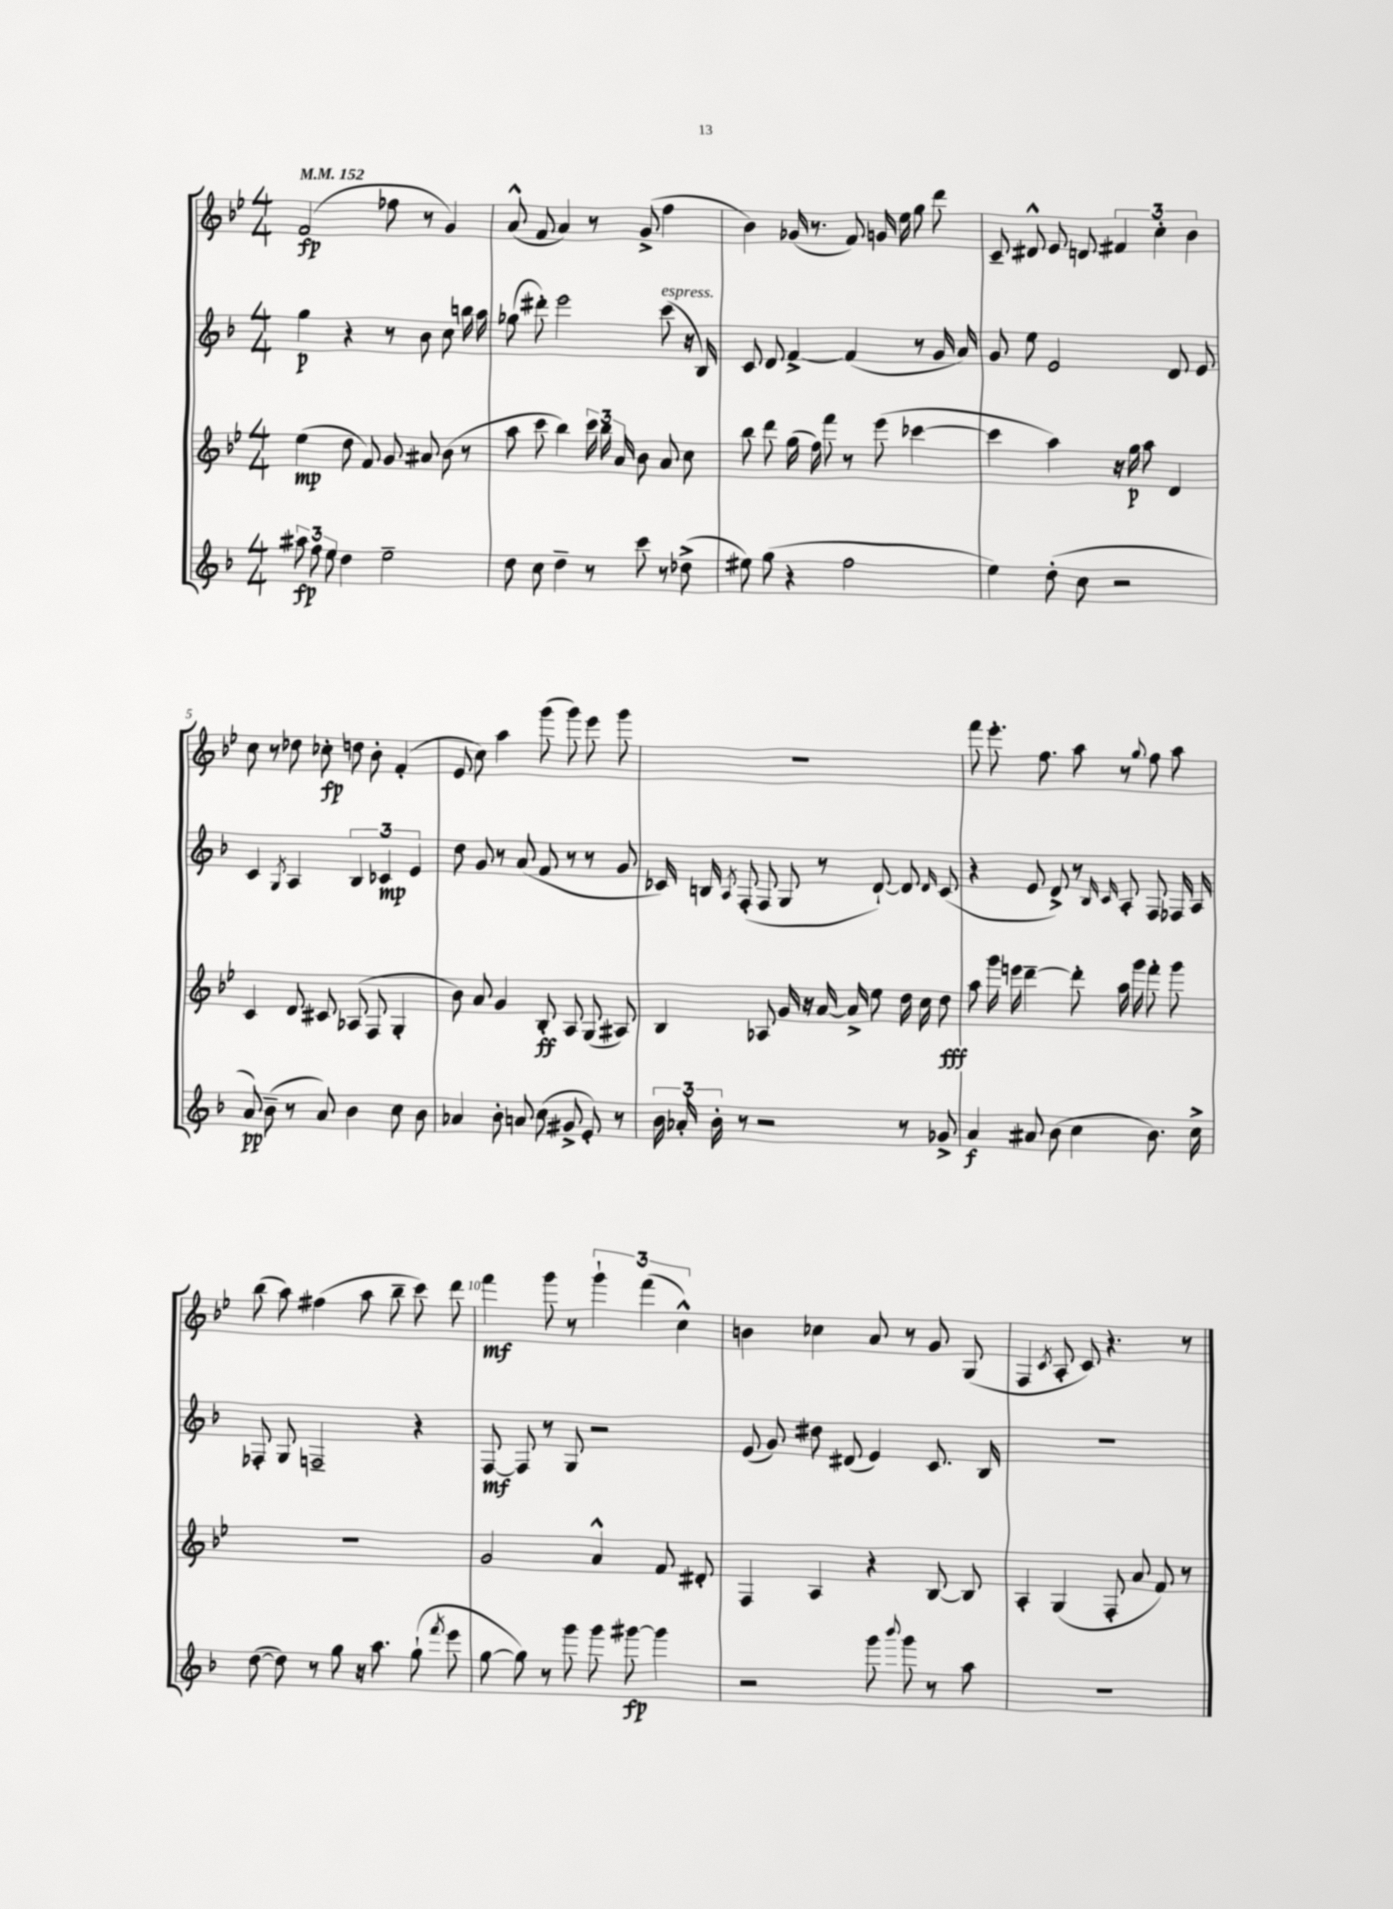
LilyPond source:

<<
\new StaffGroup <<
\new Staff = "s0" {
    \clef treble \key bes \major \numericTimeSignature \time 4/4 \tempo 4 = 152
    \autoBeamOff f'2\fp( fes''8 r8 g'4) |
    a'8-^( f'8 a'4) r8 g'8->( f''4 |
    bes'4) ges'16( r8. f'8) g'16 ees''16 g''8 d'''8 |
    c'8-- dis'8-^ ees'8 d'8 \tuplet 3/2 { fis'4 c''4-. bes'4 } |
    c''8 r8 des''8 ces''8-.\fp d''8 bes'8-. f'4-.( |
    ees'8 c''8) a''4 g'''8( g'''8) ees'''8 g'''8 |
    R1 |
    f'''8 ees'''8.-. f''8. a''8 r8 \appoggiatura { g''8 } f''8 a''8 |
    bes''8( a''8) fis''4( a''8 bes''8-- c'''8) d'''8 |
    f'''4\mf g'''8 r8 \tuplet 3/2 { g'''4-! f'''4( c''4-^) } |
    b'4 ces''4 a'8 r8 g'8 g8( |
    f4 \acciaccatura { c'8 } a8-. c'8) r4. r8 \bar "|." |
}
\new Staff = "s1" {
    \clef treble \key f \major \numericTimeSignature \time 4/4
    \autoBeamOff g''4\p r4 r8 bes'8 c''8 b''16 a''16 |
    ges''8( dis'''8-.) e'''2 c'''8^\markup { \italic "espress." }( r16 bes16) |
    c'8 d'8 f'4~-> f'4( r8 g'16 a'16) |
    g'8 e''8 e'2 d'8 e'8 |
    c'4 \acciaccatura { g8 } a4 \tuplet 3/2 { bes4 ces'4\mp e'4 } |
    d''8 g'8 r8 a'8( f'8 r8 r8 g'8 |
    ces'16) b16 \acciaccatura { a8 } f8-.( f8 g8 r8 d'8~-!) d'8 \grace { d'16 } ces'8( |
    r4 e'8 d'8->) r8 \grace { bes16 c'16 } a8-. f8 fes16 a16 |
    fes8-. g8 f2-- r4 |
    f8~\mf f8 r8 g8 r2 |
    e'8( g'8) dis''8 dis'8( e'4) c'8. bes16 |
    R1 \bar "|." |
}
\new Staff = "s2" {
    \clef treble \key bes \major \numericTimeSignature \time 4/4
    \autoBeamOff ees''4\mp( d''8 f'8) g'8 ais'8 bes'8( r8 |
    a''8 c'''8 bes''4) \tuplet 3/2 { c'''16 bes''16 a'16 } bes'8 a'8 c''8 |
    bes''8 d'''8 g''16( f''16) f'''8 r8 ees'''8( ces'''4~ |
    ces'''4 a''4) r16 g''16\p a''8 d'4 |
    c'4 d'8 cis'8 aes8( f8 g4-. |
    bes'8) a'8 g'4 bes8-.\ff a8 g8( ais8) |
    bes4 aes8 g'16 r16 a'16~ a'16-> ees''8 d''16 c''16 d''8\fff |
    a''8 g'''16 e'''16 d'''4~-- d'''8-. a''16 g'''16 f'''8-. g'''8 |
    R1 |
    g'2 a'4-^ f'8 dis'8-. |
    f4 a4 r4 bes8~ bes8 |
    a4-. g4( f8-. a'8 f'8) r8 \bar "|." |
}
\new Staff = "s3" {
    \clef treble \key f \major \numericTimeSignature \time 4/4
    \autoBeamOff \tuplet 3/2 { ais''8\fp f''8 e''8 } d''4 e''2-- |
    d''8 c''8 d''4-- r8 c'''8 r8 des''8->( |
    eis''8) g''8( r4 f''2 |
    e''4) d''8-.( c''8 r2 |
    a'8\pp) bes'8--( r8 a'8) bes'4 c''8 bes'8 |
    aes'4 bes'8-. a'8 c''8( gis'8-> e'8-.) r8 |
    \tuplet 3/2 { bes'16 aes'16-. bes'16-. } r8 r2 r8 ges'8-> |
    a'4\f ais'8 bes'8( c''4 bes'8.) c''16-> |
    d''8~( d''8) r8 g''8 r16 a''8. g''8-!( \acciaccatura { f'''8 } e'''8 |
    g''8~ g''8) r8 g'''8 g'''8 gis'''8~\fp gis'''4 |
    r2 g'''8 \appoggiatura { bes'''8 } g'''8 r8 a''8 |
    R1 \bar "|." |
}
>>
>>
\layout { \context { \Score \override BarNumber.break-visibility = ##(#f #t #t) barNumberVisibility = #(every-nth-bar-number-visible 5) } }
